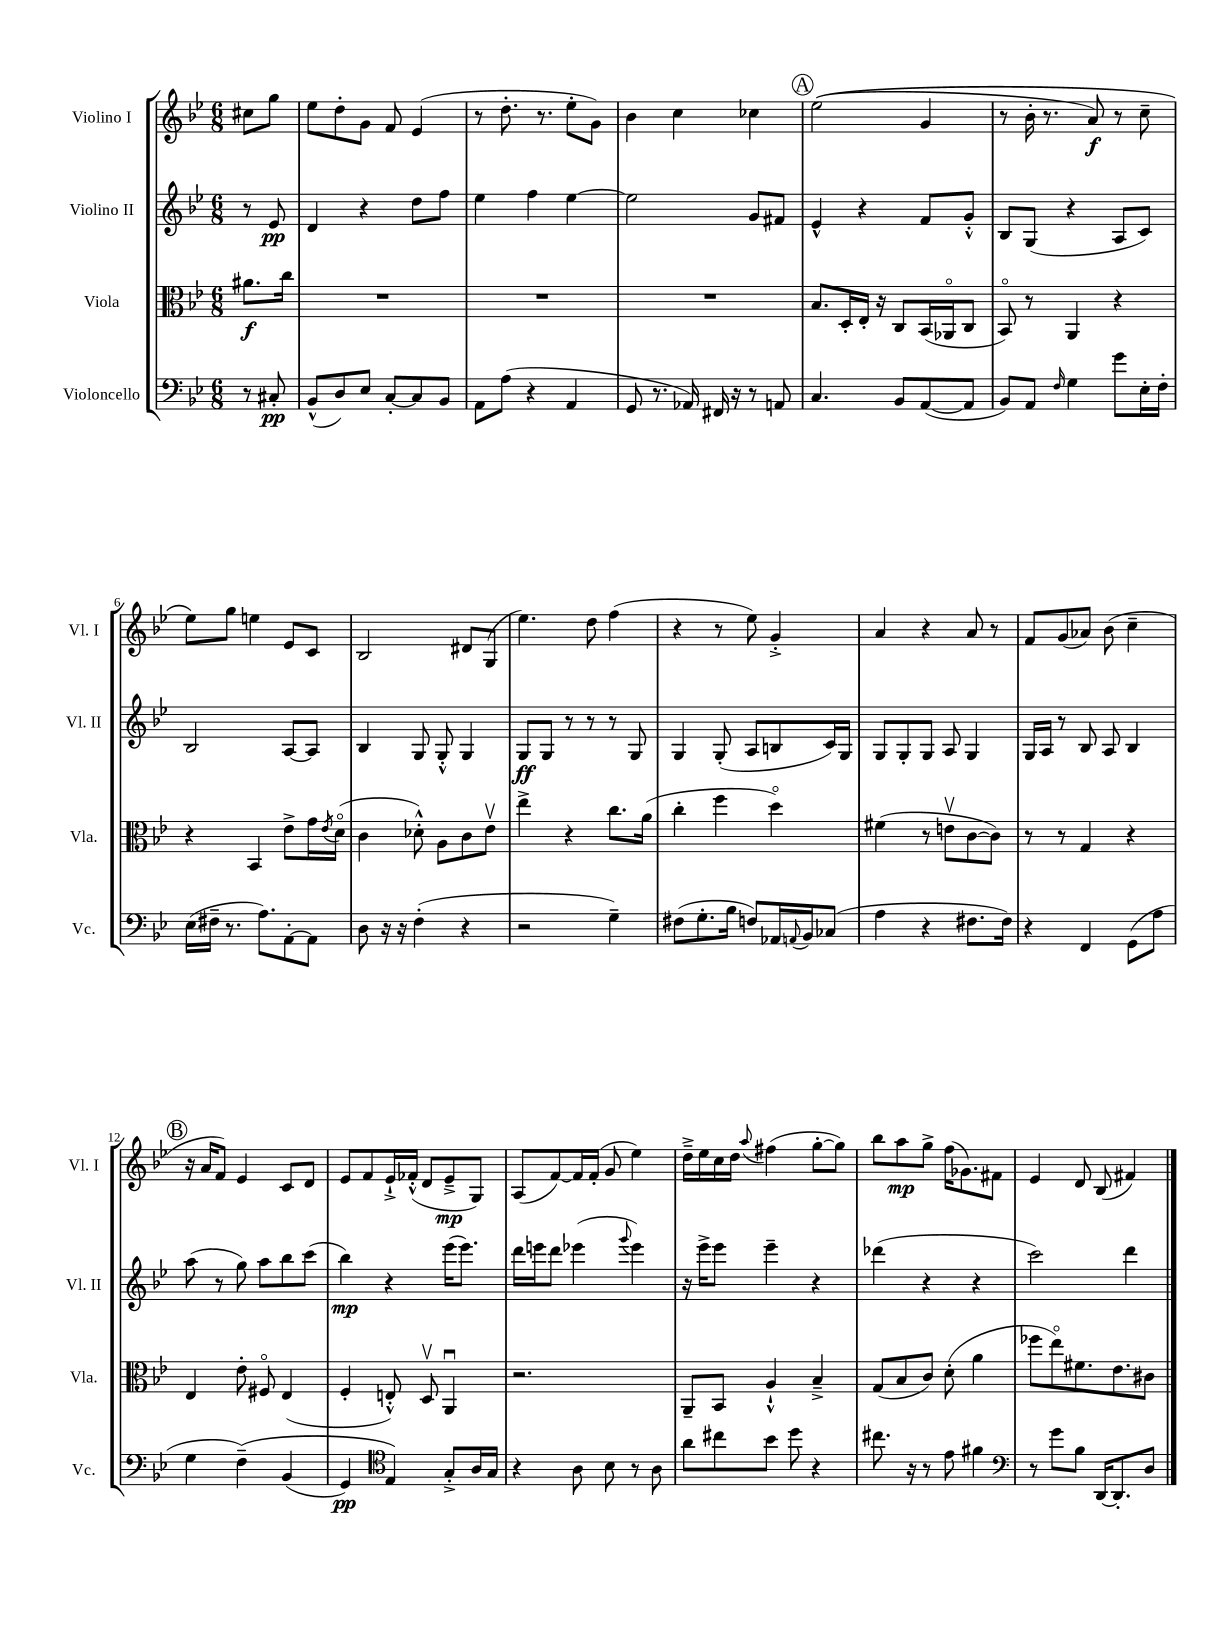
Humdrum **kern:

**kern	**kern	**kern	**kern
*staff4	*staff3	*staff2	*staff1
*clefF4	*clefC3	*clefG2	*clefG2
*k[b-e-]	*k[b-e-]	*k[b-e-]	*k[b-e-]
*M6/8	*M6/8	*M6/8	*M6/8
8r	8.a#	8r	8cc#
8C#'	.	8e-	8gg
.	16cc	.	.
=	=	=	=
(8BB-^^	2.r	4d	8ee-
8D)	.	.	8dd'
8E-	.	4r	8g
[8C'	.	.	8f
8C]	.	8dd	(4e-
8BB-	.	8ff	.
=	=	=	=
8AA	2.r	4ee-	8r
(8A	.	.	8.dd'
4r	.	4ff	.
.	.	.	8.r
4AA	.	[4ee-	8ee-'
.	.	.	8g)
=	=	=	=
8GG	2.r	2ee-]	4b-
8.r	.	.	.
.	.	.	4cc
16AA-)	.	.	.
16FF#	.	.	.
16r	.	.	.
8r	.	8g	4cc-
8AA	.	8f#	.
=	=	=	=
4.C	8.B-	4e-^^	&((2ee-
.	16D'	.	.
.	16E-'	4r	.
.	16r	.	.
8BB-	8C	.	.
([8AA	(16BB-	8f	4g
.	16AA-o	.	.
8AA]	8C	8g'^^	.
=	=	=	=
8BB-)	8BB-o)	8B-	8r
8AA	8r	(8G	16b-'
.	.	.	8.r
16qqF	.	.	.
4G	4AA	4r	.
.	.	.	8a)
8g	4r	8A	8r
16E-'	.	8c)	8cc~
16F'	.	.	.
=	=	=	=
(16E-	4r	2B-	8ee-&)
16F#~	.	.	.
8.r	.	.	8gg
.	4BB-	.	4ee
8.A)	.	.	.
[8AA'	8e-^	[8A	8e-
8AA]	16g	8A]	8c
.	8qe-	.	.
.	(16do	.	.
=	=	=	=
8D	4c	4B-	2B-
16r	.	.	.
16r	.	.	.
(4F'	8d-'^^)	8G	.
.	8A	8G'^^	.
4r	8c	4G	8d#
.	8e-v	.	(8G
=	=	=	=
2r	4ee-^	8G	4.ee-)
.	.	8G	.
.	4r	8r	.
.	.	8r	8dd
4G~)	8.cc	8r	(4ff
.	.	8G	.
.	(16a	.	.
=	=	=	=
(8F#	4cc'	4G	4r
8.G'	.	.	.
.	4ff	(8G'	8r
16B-	.	.	.
8F)	.	8A	8ee-)
16AA-	4ddo)	8B	4g'^
8qqAA	.	.	.
16BB-	.	.	.
(8C-	.	16c)	.
.	.	16G	.
=	=	=	=
4A	(4f#	8G	4a
.	.	8G'	.
4r	8r	8G	4r
.	8ev	8A	.
8.F#	[8c	4G	8a
.	8c])	.	8r
16F#)	.	.	.
=	=	=	=
4r	8r	16G	8f
.	.	16A	.
.	8r	8r	(8g
4FF	4G	8B-	8a-)
.	.	8A	(8b-
(8GG	4r	4B-	4cc~
8A	.	.	.
=	=	=	=
4G	4E-	(8aa	16r
.	.	.	16a
.	.	8r	8f)
&(4F~)	8e-'	8gg)	4e-
.	8F#o	8aa	.
(4BB-	(4E-	8bb-	8c
.	.	(8ccc	8d
=	=	=	=
4GG)	4F'	4bb-)	8e-
.	.	.	8f
*clefC4	*	*	*
4E-&)	8E'^^)	4r	16e-`^
.	.	.	(16f-'^^
.	8Dv	.	8d
8G'^	4AAu	(16eee-	8e-~^
.	.	8.eee-)	.
16A	.	.	8G)
16G	.	.	.
=	=	=	=
4r	2.r	16ddd	(8A
.	.	16eee	.
.	.	8ddd	[8f)
8A	.	(4eee-	16f]
.	.	.	(16f'
8B-	.	.	8g
.	.	8qqggg	.
8r	.	4eee-)	4ee-)
8A	.	.	.
=	=	=	=
8a	8AA~	16r	16dd~^
.	.	16eee-^	16ee-
8cc#	8BB-	8eee-	16cc
.	.	.	16dd
.	.	.	8qqaa
8b-	4A`^^	4eee-~	(4ff#
8dd	.	.	.
4r	4B-~^	4r	[8gg'
.	.	.	8gg])
=	=	=	=
8.cc#	(8G	(4ddd-	8bb-
.	8B-	.	8aa
16r	.	.	.
8r	8c)	4r	8gg^
8e-	(8d'	.	(16ff
.	.	.	8.g-)
4f#	4a	4r	.
.	.	.	8f#
=	=	=	=
*clefF4	*	*	*
8r	8ff-	2ccc)	4e-
8g	8ee-o)	.	.
8B-	8.f#	.	8d
[16DD	.	.	(8B-
8.DD']	8.e-	.	.
.	.	4ddd	4f#)
8D	8c#	.	.
==	==	==	==
*-	*-	*-	*-
